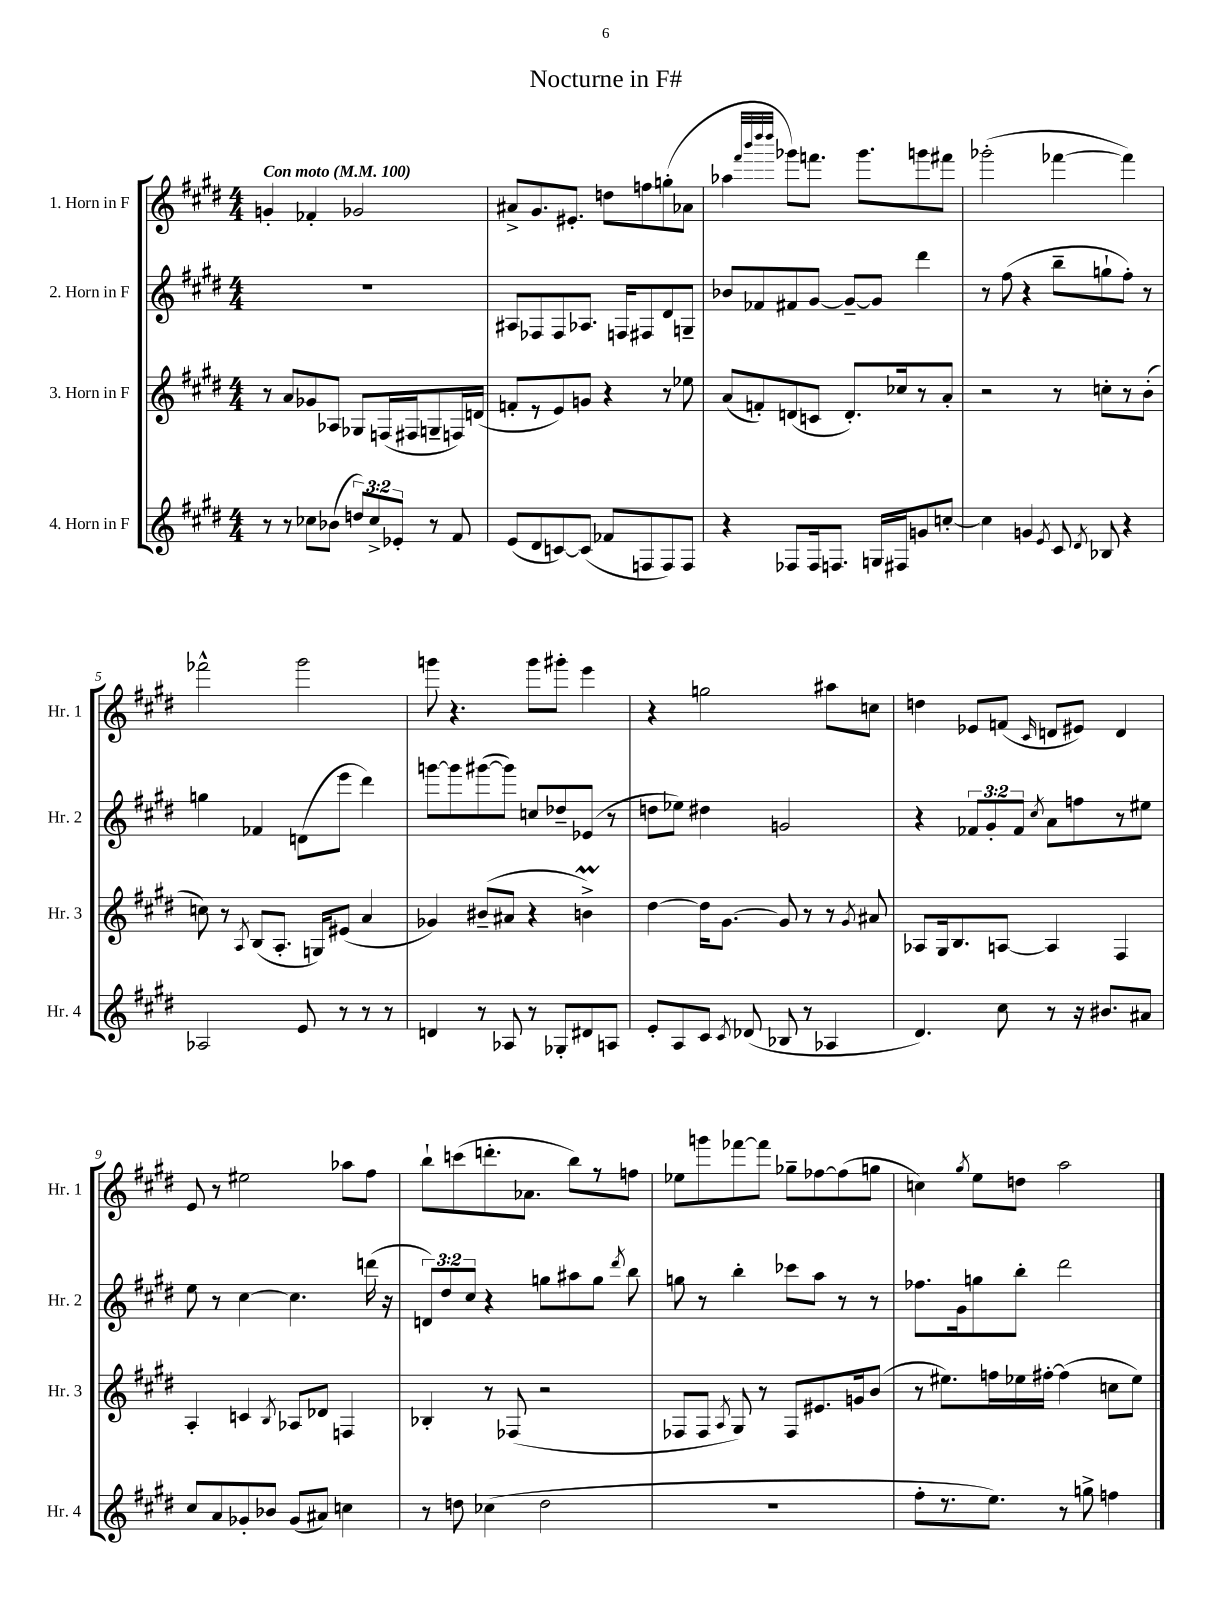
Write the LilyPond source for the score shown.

\header { title = "Nocturne in F#" }
<<
\new StaffGroup <<
\new Staff = "s0" \with { instrumentName = "1. Horn in F" shortInstrumentName = "Hr. 1" } {
    \clef treble \key e \major \numericTimeSignature \time 4/4 \tempo "Con moto" 4 = 100
    \autoBeamOff g'4-. fes'4-. ges'2 |
    ais'8[-> gis'8. eis'8.]-. d''8[ f''8 g''8-.( aes'8] |
    aes''4 \grace { fis'''32[ b'''32 dis''''32 dis''''32] } ges'''8[) f'''8.] ges'''8.[ g'''8 fis'''8] |
    ges'''2-.( fes'''4~ fes'''4) |
    fes'''2-^ gis'''2 |
    g'''8 r4. g'''8[ gis'''8]-. e'''4 |
    r4 g''2 ais''8[ c''8] |
    d''4 ees'8[ f'8]( \grace { cis'16 } d'8[ eis'8]) d'4 |
    e'8 r8 eis''2 aes''8[ fis''8] |
    b''8[-! c'''8( d'''8.-. aes'8.] b''8[) r8 f''8] |
    ees''8[ g'''8 fes'''8~ fes'''8] ges''8[-- fes''8~ fes''8( g''8] |
    c''4) \acciaccatura { gis''8 } e''8[ d''8] a''2 \bar "|." |
}
\new Staff = "s1" \with { instrumentName = "2. Horn in F" shortInstrumentName = "Hr. 2" } {
    \clef treble \key e \major \numericTimeSignature \time 4/4 \override Staff.TupletNumber.text = #tuplet-number::calc-fraction-text
    \autoBeamOff R1 |
    ais8[ fes8 fes8 aes8.] f16[ fis8 dis'8 g8]-- |
    bes'8[ fes'8 fis'8 gis'8]~ gis'8[~-- gis'8] dis'''4 |
    r8 fis''8( r4 b''8[-- g''8-! fis''8]-.) r8 |
    g''4 fes'4 d'8[( e'''8] dis'''4) |
    g'''8[~ g'''8 gis'''8~( gis'''8]) c''8[ des''8-- ees'8]( r8 |
    d''8[ ees''8]) dis''4 g'2 |
    r4 \tuplet 3/2 { fes'8[ gis'8-. fes'8] } \acciaccatura { cis''8 } a'8[ f''8 r8 eis''8] |
    e''8 r8 cis''4~ cis''4. d'''16( r16 |
    \tuplet 3/2 { d'8[) dis''8 cis''8] } r4 g''8[ ais''8 g''8] \acciaccatura { dis'''8 } b''8 |
    g''8 r8 b''4-. ces'''8[ a''8] r8 r8 |
    fes''8.[ gis'16 g''8 b''8]-. dis'''2 \bar "|." |
}
\new Staff = "s2" \with { instrumentName = "3. Horn in F" shortInstrumentName = "Hr. 3" } {
    \clef treble \key e \major \numericTimeSignature \time 4/4
    \autoBeamOff r8 a'8[ ges'8 aes8] ges8[ f16( fis16 g8-- f16) d'16]( |
    f'8[-. r8 e'8) g'8] r4 r8 ees''8 |
    a'8[( f'8-.) d'8( c'8] d'8.[-.) ces''16 r8 a'8]-. |
    r2 r8 c''8[-. r8 b'8]-.( |
    c''8) r8 \acciaccatura { a8 } b8[( a8.]-. g16[) eis'8]( a'4 |
    ges'4) bis'8[--( ais'8] r4 b'4->\prall) |
    dis''4~ dis''16[ gis'8.]~ gis'8 r8 r8 \acciaccatura { gis'8 } ais'8 |
    aes8[ gis16 b8. a8]~ a4 fis4 |
    a4-. c'4 \acciaccatura { b8 } aes8[ des'8] f4 |
    bes4-. r8 fes8( r2 |
    fes8[ fes8] \acciaccatura { a8 } gis8) r8 fes8[ eis'8. g'16 b'8]( |
    r8 eis''8.[) f''16 ees''16 fis''16]~-. fis''4( c''8[ ees''8]) \bar "|." |
}
\new Staff = "s3" \with { instrumentName = "4. Horn in F" shortInstrumentName = "Hr. 4" } {
    \clef treble \key e \major \numericTimeSignature \time 4/4 \override Staff.TupletNumber.text = #tuplet-number::calc-fraction-text
    \autoBeamOff r8 r8 ces''8[ bes'8]( \tuplet 3/2 { d''8[) ces''8-> ees'8]-. } r8 fis'8 |
    e'8[( dis'8 c'8~) c'8]( fes'8[ f8 f8) f8] |
    r4 fes8[ fes16 f8.] g16[ fis16 g'8 c''8]~-. |
    c''4 g'4 \acciaccatura { e'8 } cis'8 \acciaccatura { dis'8 } bes8 r4 |
    aes2 e'8 r8 r8 r8 |
    d'4 r8 aes8 r8 ges8[-. dis'8 a8] |
    e'8[-. a8 cis'8] \acciaccatura { cis'8 } des'8( bes8 r8 aes4 |
    dis'4.) cis''8 r8 r16 bis'8.[ ais'8] |
    cis''8[ a'8 ges'8-. bes'8] ges'8[( ais'8]) c''4 |
    r8 d''8 ces''4( d''2 |
    R1 |
    fis''8[-. r8. e''8.]) r8 g''8-> f''4 \bar "|." |
}
>>
>>
